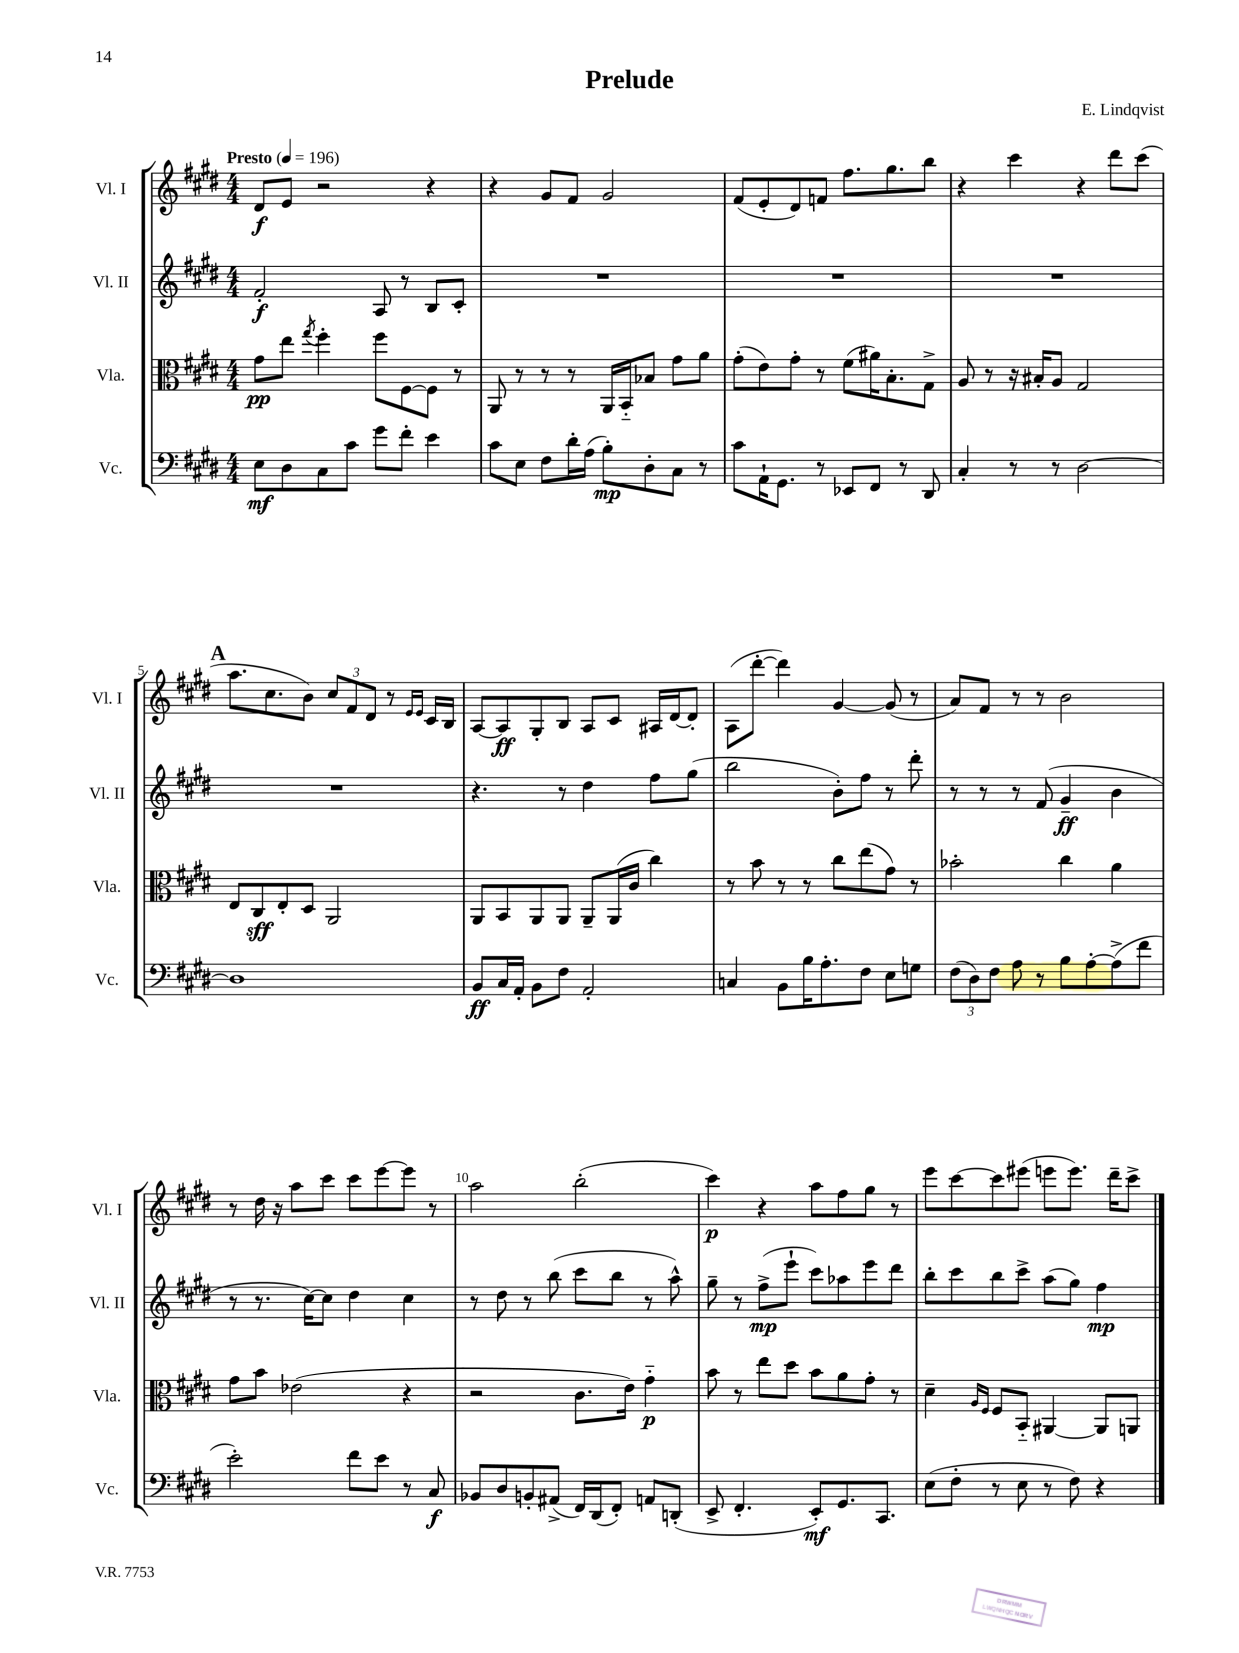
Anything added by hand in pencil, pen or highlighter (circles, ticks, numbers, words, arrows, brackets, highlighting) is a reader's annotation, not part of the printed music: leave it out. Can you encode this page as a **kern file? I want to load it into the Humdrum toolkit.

**kern	**dynam	**kern	**dynam	**kern	**dynam	**kern	**dynam
*part4	*part4	*part3	*part3	*part2	*part2	*part1	*part1
*staff4	*staff4	*staff3	*staff3	*staff2	*staff2	*staff1	*staff1
*I"Vc.	*	*I"Vla.	*	*I"Vl. II	*	*I"Vl. I	*
*I'Vc.	*	*I'Vla.	*	*I'Vl. II	*	*I'Vl. I	*
*clefF4	*	*clefC3	*	*clefG2	*	*clefG2	*
*k[f#c#g#d#]	*	*k[f#c#g#d#]	*	*k[f#c#g#d#]	*	*k[f#c#g#d#]	*
*M4/4	*	*M4/4	*	*M4/4	*	*M4/4	*
*MM196	*	*MM196	*	*MM196	*	*MM196	*
=1	=1	=1	=1	=1	=1	=1	=1
!	!	!	!	!	!	!LO:TX:a:B:t=Presto	!
8E\L	mf	8g#\L	pp	2f#'/	f	8d#/L	f
8D#\	.	8ee\J	.	.	.	8e/J	.
.	.	8qgg#/	.	.	.	.	.
8C#\	.	4ff#'\	.	.	.	2r	.
8c#\J	.	.	.	.	.	.	.
8g#\L	.	8ff#\L	.	8A/	.	.	.
8f#'\J	.	[8F#\	.	8r	.	.	.
4e\	.	8F#\J]	.	8B/L	.	4r	.
.	.	8r	.	8c#'/J	.	.	.
=2	=2	=2	=2	=2	=2	=2	=2
8c#\L	.	8AA/	.	1r	.	4r	.
8E\J	.	8r	.	.	.	.	.
8F#\L	.	8r	.	.	.	8g#/L	.
16d#'\L	.	8r	.	.	.	8f#/J	.
(16A\JJ	.	.	.	.	.	.	.
8B'\L)	mp	16AA/LL	.	.	.	2g#/	.
.	.	16BB/J	.	.	.	.	.
8D#'\	.	8B-X/J	.	.	.	.	.
8C#\J	.	8g#\L	.	.	.	.	.
8r	.	8a\J	.	.	.	.	.
=3	=3	=3	=3	=3	=3	=3	=3
8c#\L	.	(8g#'\L	.	1r	.	(8f#/L	.
16AA`\K	.	8e\)	.	.	.	8e'/	.
8.GG#\J	.	.	.	.	.	.	.
.	.	8g#'\J	.	.	.	8d#/)	.
8r	.	8r	.	.	.	8fn/J	.
8EE-X/L	.	(8f#\L	.	.	.	8.ff#\L	.
8FF#/J	.	16a#X\K)	.	.	.	.	.
.	.	8.B'\	.	.	.	8.gg#\	.
8r	.	.	.	.	.	.	.
8DD#/	.	8G#^\J	.	.	.	8bb\J	.
=4	=4	=4	=4	=4	=4	=4	=4
4C#'/	.	8A/	.	1r	.	4r	.
.	.	8r	.	.	.	.	.
8r	.	16r	.	.	.	4ccc#\	.
.	.	16B#X'/KL	.	.	.	.	.
8r	.	8A/J	.	.	.	.	.
[2D#\	.	2G#/	.	.	.	4r	.
.	.	.	.	.	.	8ddd#\L	.
.	.	.	.	.	.	(8ccc#\J	.
!!LO:LB:g=z
!!LO:REH:place=s1:t=A
=5	=5	=5	=5	=5	=5	=5	=5
1D#]	.	8E/L	.	1r	.	8.aa\L	.
.	.	8C#/	sff	.	.	.	.
.	.	.	.	.	.	8.cc#\	.
.	.	8E'/	.	.	.	.	.
.	.	8D#/J	.	.	.	8b\J)	.
.	.	2AA/	.	.	.	12cc#/L	.
.	.	.	.	.	.	12f#/	.
.	.	.	.	.	.	12d#/J	.
.	.	.	.	.	.	8r	.
.	.	.	.	.	.	16qqe/LL	.
.	.	.	.	.	.	16qqe/JJ	.
.	.	.	.	.	.	16c#/LL	.
.	.	.	.	.	.	16B/JJ	.
=6	=6	=6	=6	=6	=6	=6	=6
8BB/L	ff	8AA/L	.	4.r	.	[8A/L	.
16C#/L	.	8BB/	.	.	.	8A/]	ff
16AA'/JJ	.	.	.	.	.	.	.
8BB\L	.	8AA/	.	.	.	8G#'/	.
8F#\J	.	8AA/J	.	8r	.	8B/J	.
2AA'/	.	8AA~/L	.	4dd#\	.	8A/L	.
.	.	(16AA/L	.	.	.	8c#/J	.
.	.	16c#/JJ	.	.	.	.	.
.	.	4cc#\)	.	8ff#\L	.	16A#X/LL	.
.	.	.	.	.	.	[16d#/J	.
.	.	.	.	(8gg#\J	.	8d#'/J]	.
=7	=7	=7	=7	=7	=7	=7	=7
4Cn/	.	8r	.	2bb\	.	(8A\L	.
.	.	8b\	.	.	.	[8ddd#'\J	.
8BB\L	.	8r	.	.	.	4ddd#\])	.
16B\K	.	8r	.	.	.	.	.
8.A'\	.	.	.	.	.	.	.
.	.	8cc#\L	.	8b'\L)	.	[4g#/	.
8F#\J	.	(8ee\	.	8ff#\J	.	.	.
8E\L	.	8g#\J)	.	8r	.	(8g#/]	.
8Gn\J	.	8r	.	8ddd#'\	.	8r	.
=8	=8	=8	=8	=8	=8	=8	=8
(12F#\L	.	2b-X'\	.	8r	.	8a/L)	.
12D#\)	.	.	.	.	.	.	.
.	.	.	.	8r	.	8f#/J	.
12F#\J	.	.	.	.	.	.	.
8A\	.	.	.	8r	.	8r	.
8r	.	.	.	(8f#/	.	8r	.
8B\L	.	4cc#\	.	4g#~/	ff	2b\	.
[8A'\	.	.	.	.	.	.	.
(8A^\]	.	4a\	.	4b\	.	.	.
8f#\J	.	.	.	.	.	.	.
!!LO:LB:g=z
=9	=9	=9	=9	=9	=9	=9	=9
2e'\)	.	8g#\L	.	8r	.	8r	.
.	.	8b\J	.	8.r	.	16dd#\	.
.	.	.	.	.	.	16r	.
.	.	(2e-X\	.	.	.	8aa\L	.
.	.	.	.	[16cc#\KL)	.	.	.
.	.	.	.	8cc#\J]	.	8ccc#\J	.
8f#\L	.	.	.	4dd#\	.	8ccc#\L	.
8e\J	.	.	.	.	.	[8eee\	.
8r	.	4r	.	4cc#\	.	8eee\J]	.
8C#/	f	.	.	.	.	8r	.
=10	=10	=10	=10	=10	=10	=10	=10
8BB-X/L	.	2r	.	8r	.	2aa\	.
8D#/	.	.	.	8dd#\	.	.	.
8BBn'/	.	.	.	8r	.	.	.
(8AA#X^/J	.	.	.	(8bb\	.	.	.
16FF#/LL)	.	8.c#\L	.	8ccc#\L	.	(2bb'\	.
(16DD#/J	.	.	.	.	.	.	.
8FF#'/J)	.	.	.	8bb\J	.	.	.
.	.	16e\Jk)	.	.	.	.	.
8AAn/L	.	4g#\	p	8r	.	.	.
(8DDn'/J	.	.	.	8aa^^\)	.	.	.
=11	=11	=11	=11	=11	=11	=11	=11
8EE^/	.	8b\	.	8gg#~\	.	4ccc#\)	p
4.FF#'/	.	8r	.	8r	.	.	.
.	.	8ee\L	.	(8ff#^\L	mp	4r	.
.	.	8dd#\J	.	8eee`\J	.	.	.
8EE'/L)	mf	8b\L	.	8ccc#\L)	.	8aa\L	.
8.GG#/	.	8a\	.	8aa-X\	.	8ff#\	.
.	.	8g#'\J	.	8eee\	.	8gg#\J	.
8.CC#/J	.	.	.	.	.	.	.
.	.	8r	.	8ddd#\J	.	8r	.
=12	=12	=12	=12	=12	=12	=12	=12
(8E\L	.	4d#~\	.	8bb'\L	.	8eee\L	.
8F#'\J	.	.	.	8ccc#\	.	[8ccc#\	.
.	.	16qqA/LL	.	.	.	.	.
.	.	16qqF#/JJ	.	.	.	.	.
8r	.	8F#/L	.	8bb\	.	8ccc#\]	.
8E\	.	8BB/J	.	8ccc#^\J	.	(8eee#X\J	.
8r	.	[4AA#X/	.	(8aa\L	.	8eeen\L	.
8F#\)	.	.	.	8gg#\J)	.	8.eee\J)	.
4r	.	8AA#/L]	.	4ff#\	mp	.	.
.	.	.	.	.	.	16ddd#~\KL	.
.	.	8AAn/J	.	.	.	8ccc#^\J	.
==	==	==	==	==	==	==	==
*-	*-	*-	*-	*-	*-	*-	*-
